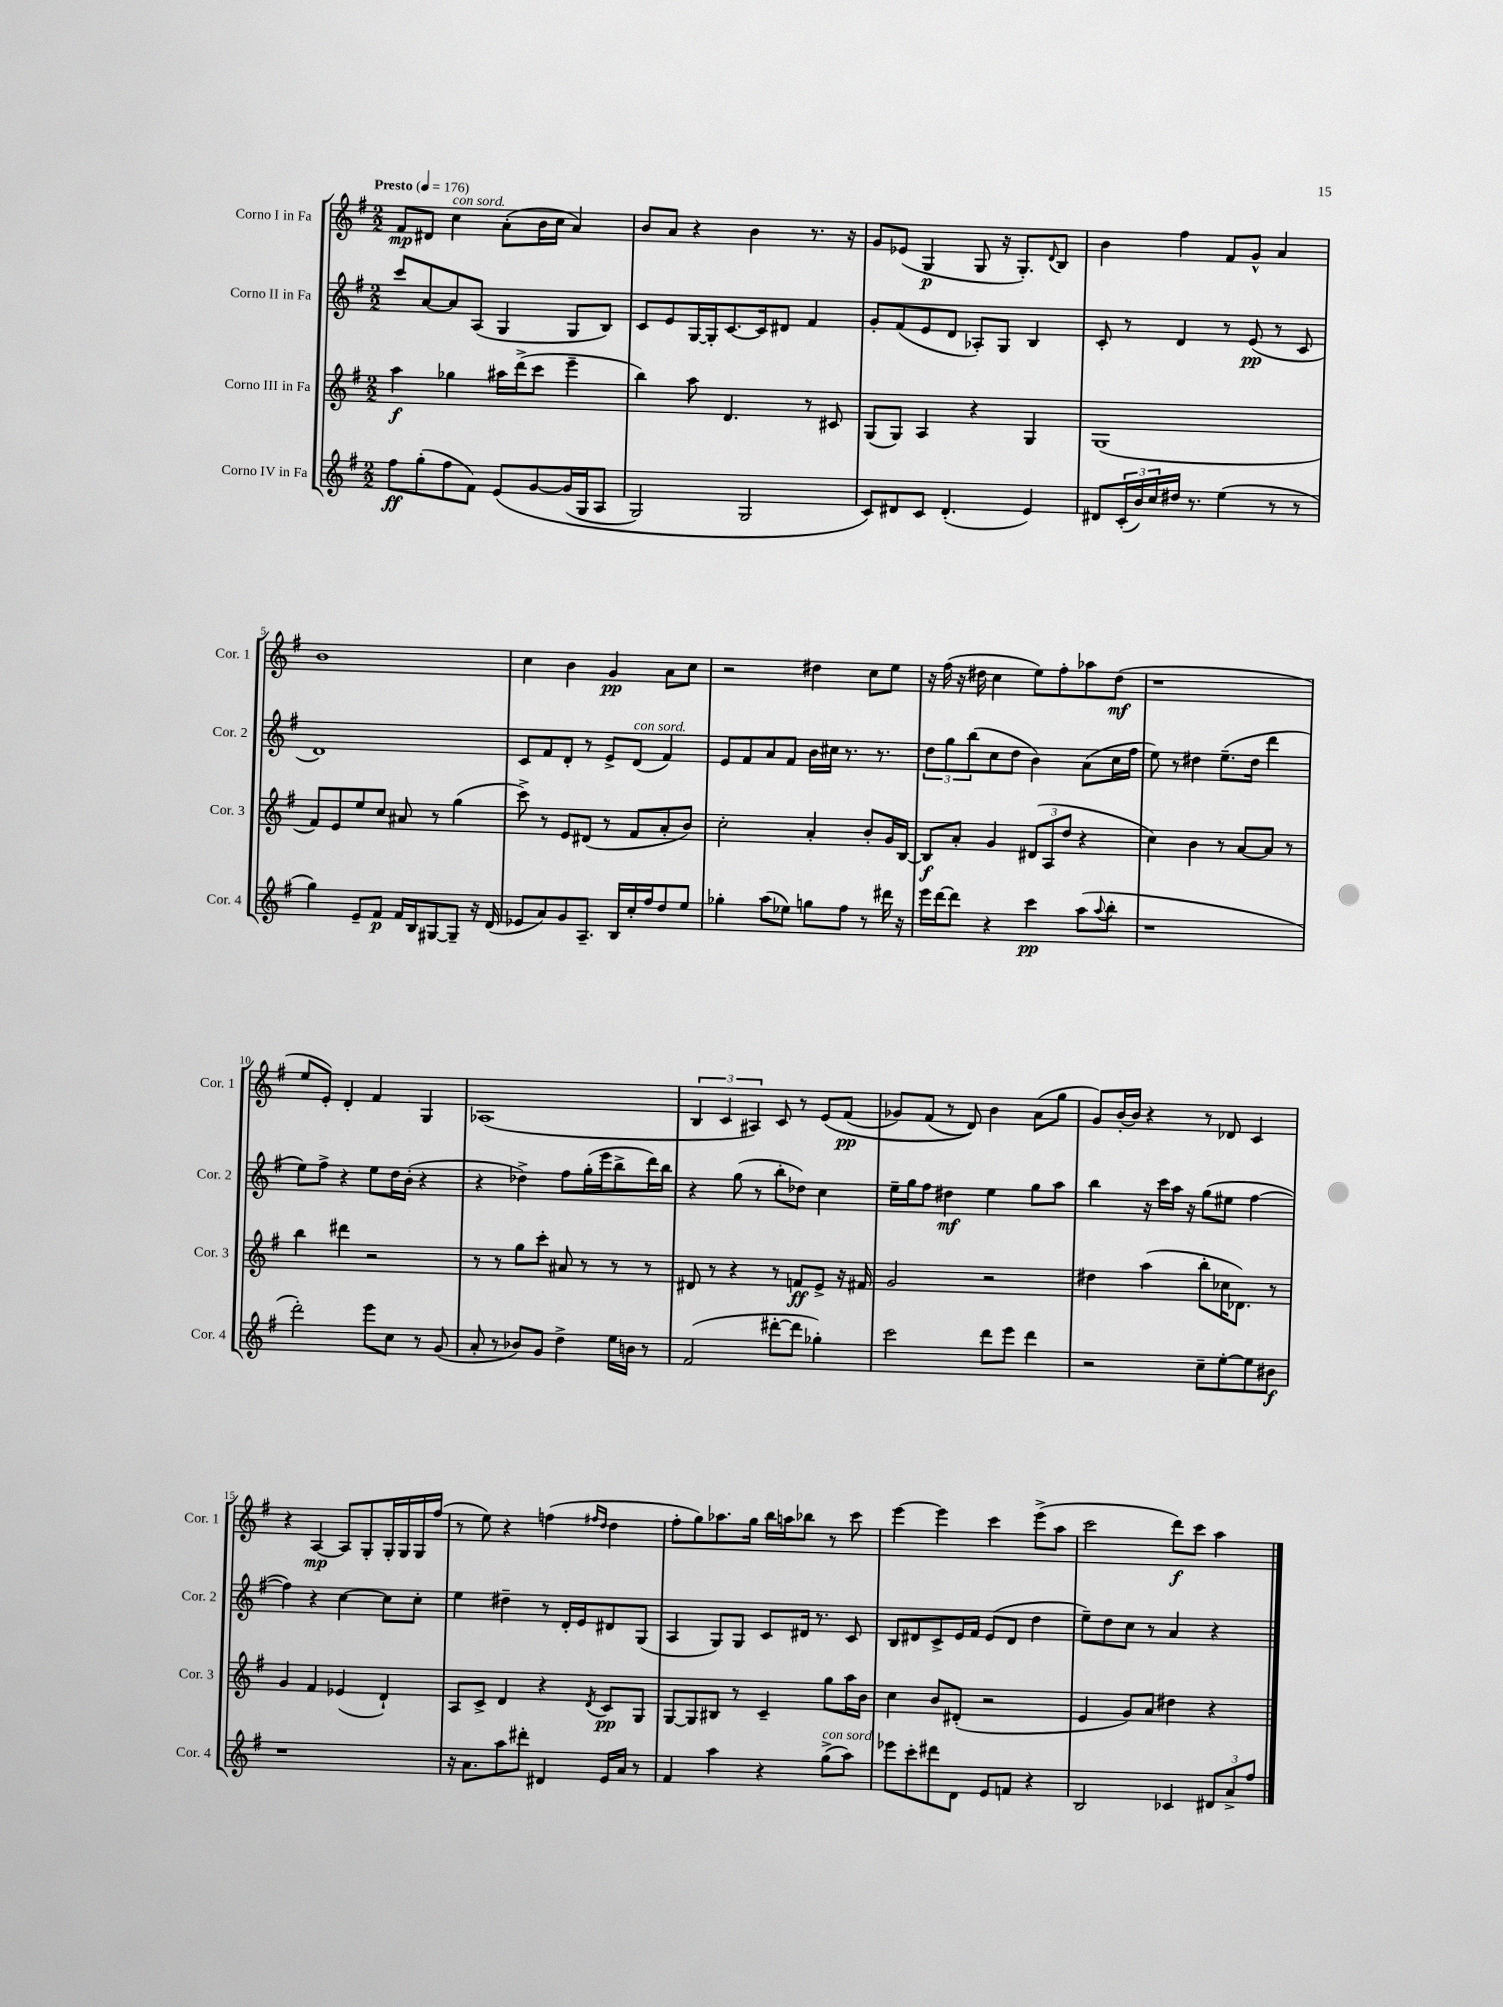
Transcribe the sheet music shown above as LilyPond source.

<<
\new StaffGroup <<
\new Staff = "s0" \with { instrumentName = "Corno I in Fa" shortInstrumentName = "Cor. 1" } {
    \clef treble \key g \major \numericTimeSignature \time 2/2 \tempo "Presto" 4 = 176
    fis'8\mp dis'8 c''4^\markup { \italic "con sord." } a'8-.( b'16 c''16 a'4) |
    b'8 a'8 r4 b'4 r8. r16 |
    g'8 ees'8( g4\p g8 r16 g8.-.) \appoggiatura { d'8 } b8 |
    b'4 fis''4 fis'8 g'8-^ a'4 |
    b'1 |
    c''4 b'4 g'4\pp a'8 c''8 |
    r2 dis''4 c''8 e''8 |
    r16 fis''16( r16 dis''16 c''4 e''8) fis''8-. aes''8 dis''8\mf( |
    r1 |
    e''8 e'8-.) d'4-. fis'4 g4 |
    aes1( |
    \tuplet 3/2 { b4 c'4 ais4) } c'8 r8 e'8\( fis'8\pp( |
    ges'8) fis'8( r8 d'8)\) b'4 a'8( g''8 |
    g'8) b'16~-. b'16 r4 r8 des'8 c'4 |
    r4 a4~\mp a8 g8-. g16-. g16 g16 fis''16( |
    r8 e''8) r4 f''4( \grace { fis''16 d''16 } d''4 |
    fis''8-. g''8) aes''8. g''16 b''16 a''16 bes''8 r8 c'''8 |
    e'''4~ e'''4 c'''4 e'''8->( a''8 |
    c'''2 d'''8\f) c'''8 a''4 \bar "|." |
}
\new Staff = "s1" \with { instrumentName = "Corno II in Fa" shortInstrumentName = "Cor. 2" } {
    \clef treble \key g \major \numericTimeSignature \time 2/2
    c'''8 a'8~ a'8 a8( g4 g8 b8) |
    c'8 e'8 g16~ g16-. c'8.~ c'16 dis'8 fis'4 |
    g'8-. fis'8( e'8 d'8 aes8-.) g8 b4 |
    c'8-. r8 d'4 r8 e'8\pp( r8 c'8 |
    d'1) |
    c'8 fis'8 d'8-. r8 e'8-> d'8^\markup { \italic "con sord." }( fis'4) |
    e'8 fis'8 a'8 fis'8 b'16 cis''16 r8. r8. |
    \tuplet 3/2 { d''8 g''8 b''8( } c''8 d''8 b'4) a'8( c''16 fis''16 |
    e''8) r8 dis''4 e''8.--( dis''16 d'''4 |
    e''8) fis''8-> r4 e''8 d''16 b'16-.( r4 |
    r4 des''4->) fis''8 g''16-.( e'''16 b''8-> d'''16) b''16 |
    r4 g''8( r8 b''8-. des''8) c''4 |
    e''16-- g''16 fis''8 dis''4\mf e''4 g''8 a''8 |
    b''4 r16 c'''16 a''16 r16 g''8( eis''8 fis''4~ |
    fis''4) r4 c''4~ c''8 c''8-. |
    e''4 dis''4-- r8 d'16-. e'16 dis'8 g8( |
    a4 g8) g8 c'8 dis'16 r8. c'8 |
    b8 dis'8 c'8-> e'16 fis'16 e'8( dis'8 d''4 |
    e''8--) d''8 c''8 r8 a'4 r4 \bar "|." |
}
\new Staff = "s2" \with { instrumentName = "Corno III in Fa" shortInstrumentName = "Cor. 3" } {
    \clef treble \key g \major \numericTimeSignature \time 2/2
    a''4\f ges''4 ais''16 d'''16->( c'''8 e'''4-- |
    b''4) a''8 d'4. r8 cis'8 |
    g8( g8) a4 r4 g4 |
    g1( |
    fis'8) e'8 e''8 c''8 ais'8 r8 g''4( |
    c'''8->) r8 e'8 dis'8( r8 fis'8 a'8-. b'8) |
    c''2-. a'4-. b'8-. g'16 b16~ |
    b8\f a'8-. g'4 \tuplet 3/2 { dis'8( a8 d''8 } r4 |
    c''4) b'4 r8 a'8~ a'8 r8 |
    b''4 dis'''4 r2 |
    r8 r8 g''8 c'''8-. ais'8 r8 r8 r8 |
    dis'8 r8 r4 r8 f'8\ff e'8-> r16 fis'16 |
    g'2 r2 |
    dis''4 a''4( b''8-. ces''16 des'8.) r8 |
    g'4 fis'4 ees'4( d'4-!) |
    a8 c'8-> d'4 r4 \acciaccatura { d'8 } c'8\pp g8 |
    g8~ g8 bis8 r8 c'4-- g''8 a''16 b'16 |
    c''4 b'8 dis'8-.( r2 |
    e'4 g'8) a'8 dis''4 r4 \bar "|." |
}
\new Staff = "s3" \with { instrumentName = "Corno IV in Fa" shortInstrumentName = "Cor. 4" } {
    \clef treble \key g \major \numericTimeSignature \time 2/2
    fis''8\ff g''8-.( fis''8 fis'8) e'8\( g'8~ g'16( g16 a8 |
    g2) g2 |
    c'8\) dis'8 c'8 dis'4.-.( e'4) |
    dis'8 \tuplet 3/2 { c'16-.( b'16) c''16 } dis''16 r8. e''4( r8 r8 |
    g''4) e'8-- fis'8\p fis'16 b16 gis8~ gis8-- r16 d'16( |
    ees'8 a'8) g'8 a8.-- b16 c''16-. fis''16 d''8 e''8 |
    ges''4-. a''8( ees''8) g''8 fis''8 r8 dis'''16 r16 |
    e'''16 d'''16~ d'''8 r4 c'''4\pp a''8( \appoggiatura { a''8 } b''8-. |
    r1 |
    d'''2-.) e'''8 c''8 r8 g'8( |
    a'8-. r8 bes'8) g'8 d''4-> e''16 b'16 r8 |
    fis'2( dis'''8~-. dis'''8 ges''4-.) |
    c'''2 d'''8 e'''8 d'''4 |
    r2 c''8-- e''8~-. e''8 bis'8\f |
    r1 |
    r16 a'8. a''8 dis'''8-. dis'4 e'16 a'16 r8 |
    fis'4 a''4 r4 g''8->^\markup { \italic "con sord." }( a''8) |
    ees'''8 c'''8-. dis'''8 d'8 e'8 f'8 r4 |
    b2 ces'4 \tuplet 3/2 { dis'8 a'8-> fis''8 } \bar "|." |
}
>>
>>
